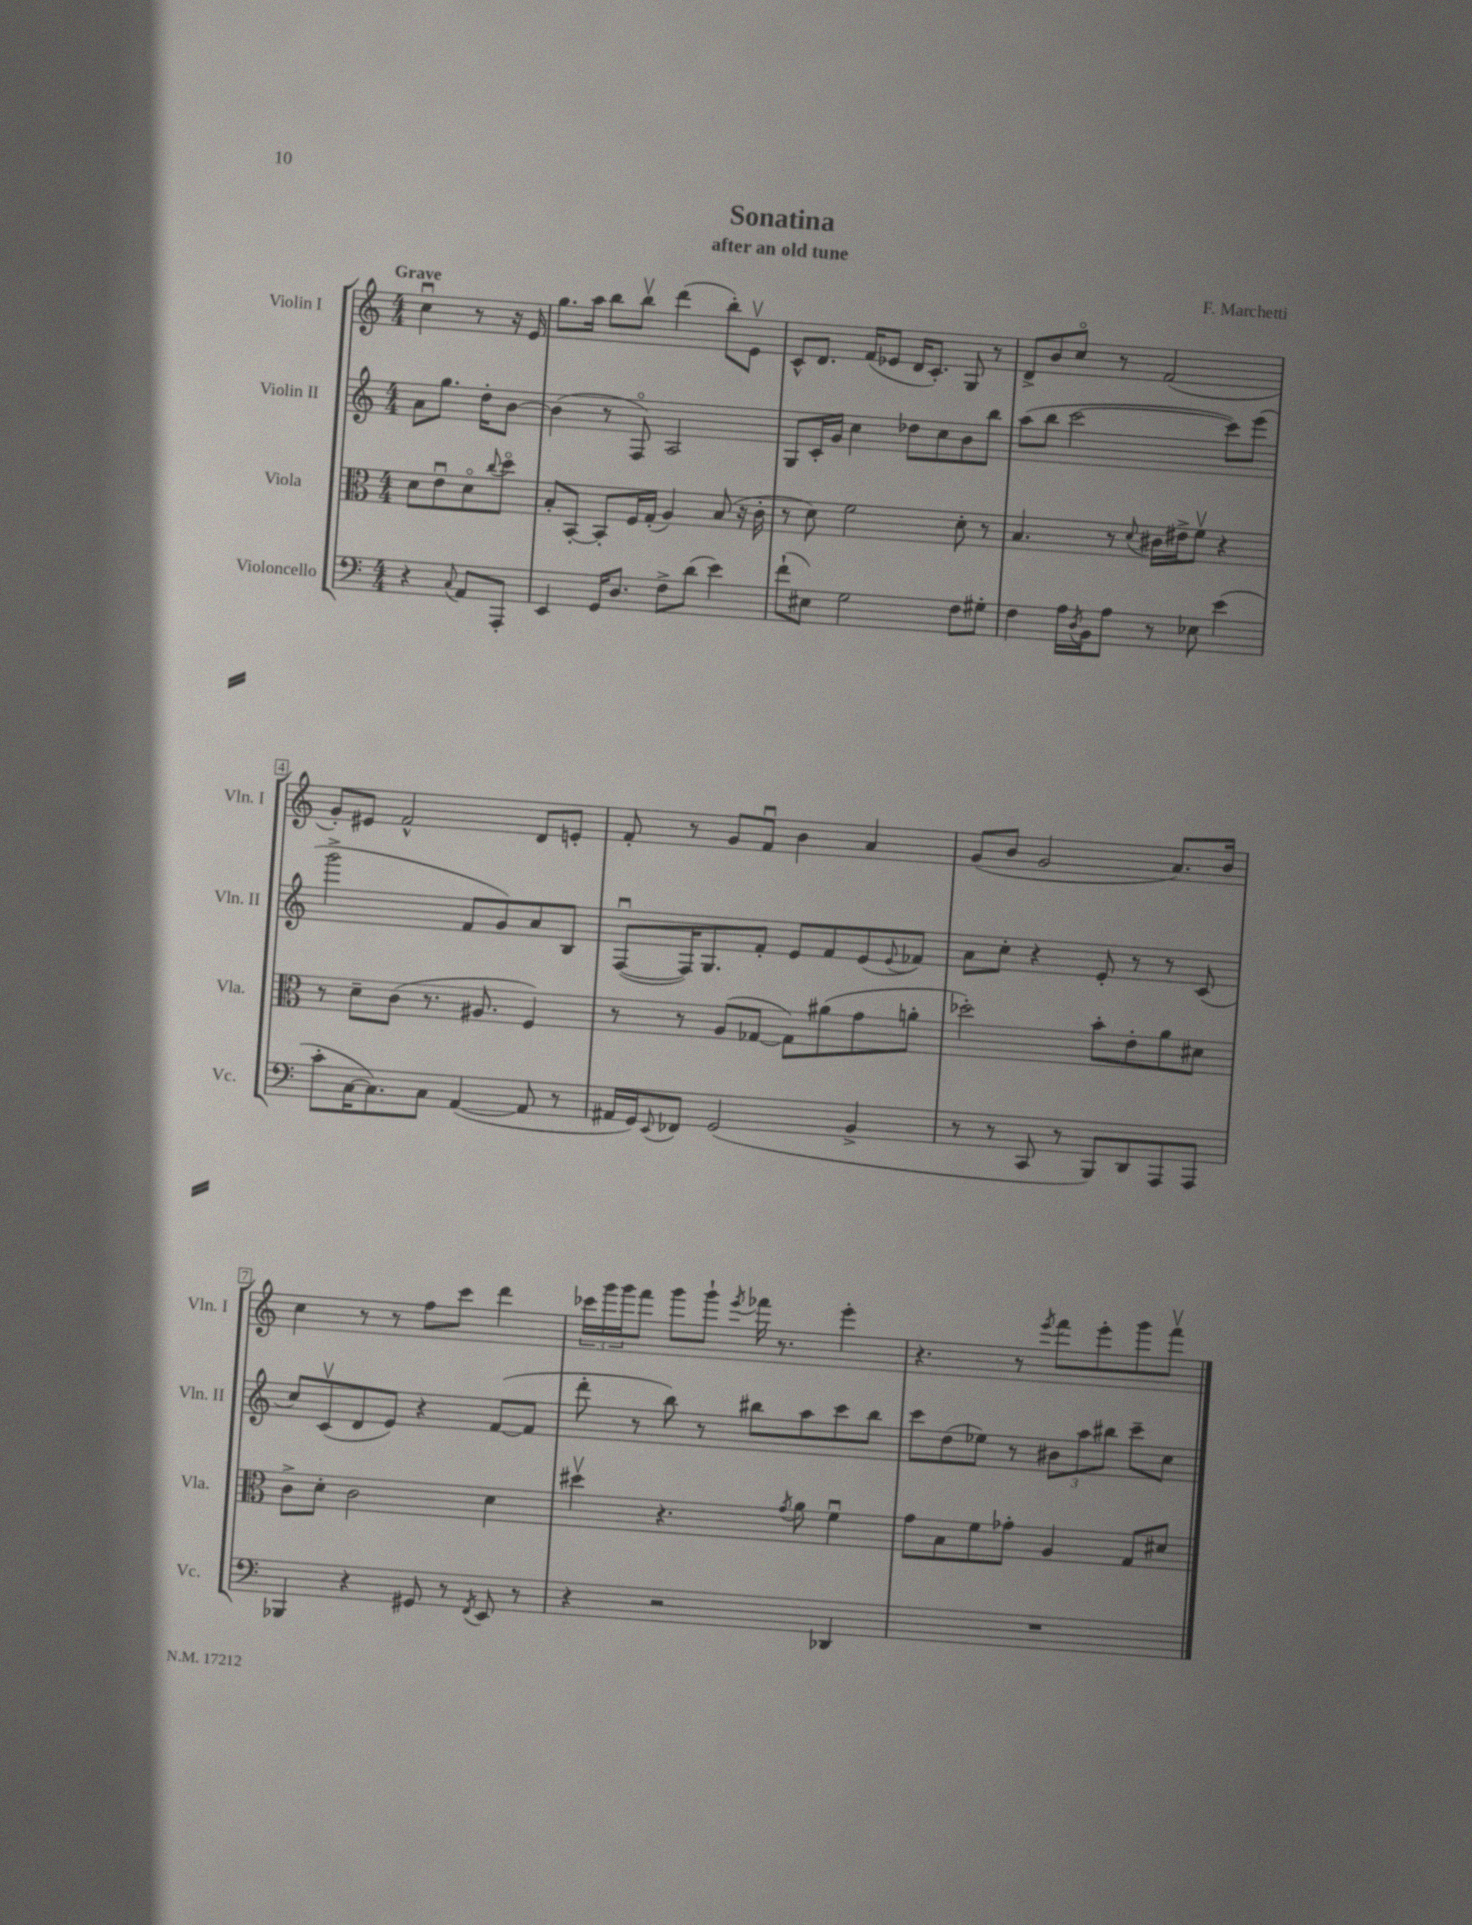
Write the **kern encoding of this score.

**kern	**kern	**kern	**kern
*staff4	*staff3	*staff2	*staff1
*clefF4	*clefC3	*clefG2	*clefG2
*k[]	*k[]	*k[]	*k[]
*M4/4	*M4/4	*M4/4	*M4/4
4r	8d	8a	4ccu
.	8eu	8.gg	.
8qqC	.	.	.
8AA	8do	.	8r
.	.	16dd'	.
.	8qqcc	.	.
8AAA'	8ddo	[8b	16r
.	.	.	16e
=	=	=	=
4EE	8B'	(4b]	8.gg
.	[8BB'	.	.
.	.	.	16aa
16GG	8BB']	8r	8bb
8.D	.	.	.
.	16F	8Fo)	8bbv
.	(16G'	.	.
8F^	4A)	2A	(4ddd
(8d	.	.	.
4e)	(8B	.	8bb')
.	16r	.	8ev
.	16c'	.	.
=	=	=	=
(8f`	8r	8G	8c^^
8E#)	8d)	16c'	8.d
.	.	16g	.
2G	2f	4cc	.
.	.	.	(16f
.	.	.	8e-
.	.	8dd-	16d
.	.	.	8.c')
.	.	8cc	.
8F	8d'	8b	8G
8G#'	8r	8bb	8r
=	=	=	=
4F	4.B	(8aa	8d^
.	.	8bb	8b
16A	.	[2ccc	8cco
8qD	.	.	.
16BB	.	.	.
8A	8r	.	8r
.	8qqd	.	.
8r	16c#	.	(2f
.	16e#^	.	.
8E-	8fv	.	.
(4e	4r	8ccc])	.
.	.	(8eee	.
=	=	=	=
8c'	8r	2ggg^	8g')
[16C	8d~	.	8e#
8.C])	.	.	.
.	(8c	.	2f^^
8C	8.r	.	.
([4AA	.	8f	.
.	8.A#	.	.
.	.	8g)	.
8AA]	4F)	8a	8d
8r	.	8B	8e'
=	=	=	=
16AA#	8r	([8Fu	8f'
16GG)	.	.	.
8qqEE	.	.	.
8FF-	8r	16F])	8r
.	.	8.G	.
(2GG	(8A	.	8g
.	[8G-	8f'	8fu
.	8G-])	8e	4b
.	(8a#	8f	.
4BB^	8g	(8e	4a
.	.	8qqe	.
.	8a'	8f-)	.
=	=	=	=
8r	2dd-')	8a	(8g
8r	.	8cc'	8b
8CC	.	4r	2g
8r	.	.	.
8BBB)	8b'	8e'	.
8DD	8e'	8r	.
8AAA	8a	8r	8.a)
8AAA	8d#	(8c	.
.	.	.	16b
=	=	=	=
4BBB-	8c^	8cc)	4cc
.	8d'	(8cv	.
4r	2c	8d	8r
.	.	8e)	8r
8GG#	.	4r	8ff
8r	.	.	8ccc
8qFF	.	.	.
8EE	4d	([8f	4ddd
8r	.	8f]	.
=	=	=	=
4r	4dd#v	8ddd'	24ccc-
.	.	.	24ggg
.	.	.	24ggg
.	.	8r	8fff
2r	4.r	8bb)	8ggg
.	.	8r	8ggg`
.	.	.	8qeee
.	.	8bb#	16fff-
.	.	.	8.r
.	8qg	.	.
.	8a	8aa	.
4DD-	4fu	8ccc	4eee'
.	.	8bb#	.
=	=	=	=
1r	8g	8ccc	4.r
.	8B	(8dd	.
.	8f	8ee-)	.
.	8g-'	8r	8r
.	.	.	8qeee
.	4A	12b#	8fff
.	.	12aa	.
.	.	.	8eee'
.	.	12bb#	.
.	8G	8ccc~	8ggg
.	8d#	8cc	8fffv
==	==	==	==
*-	*-	*-	*-
